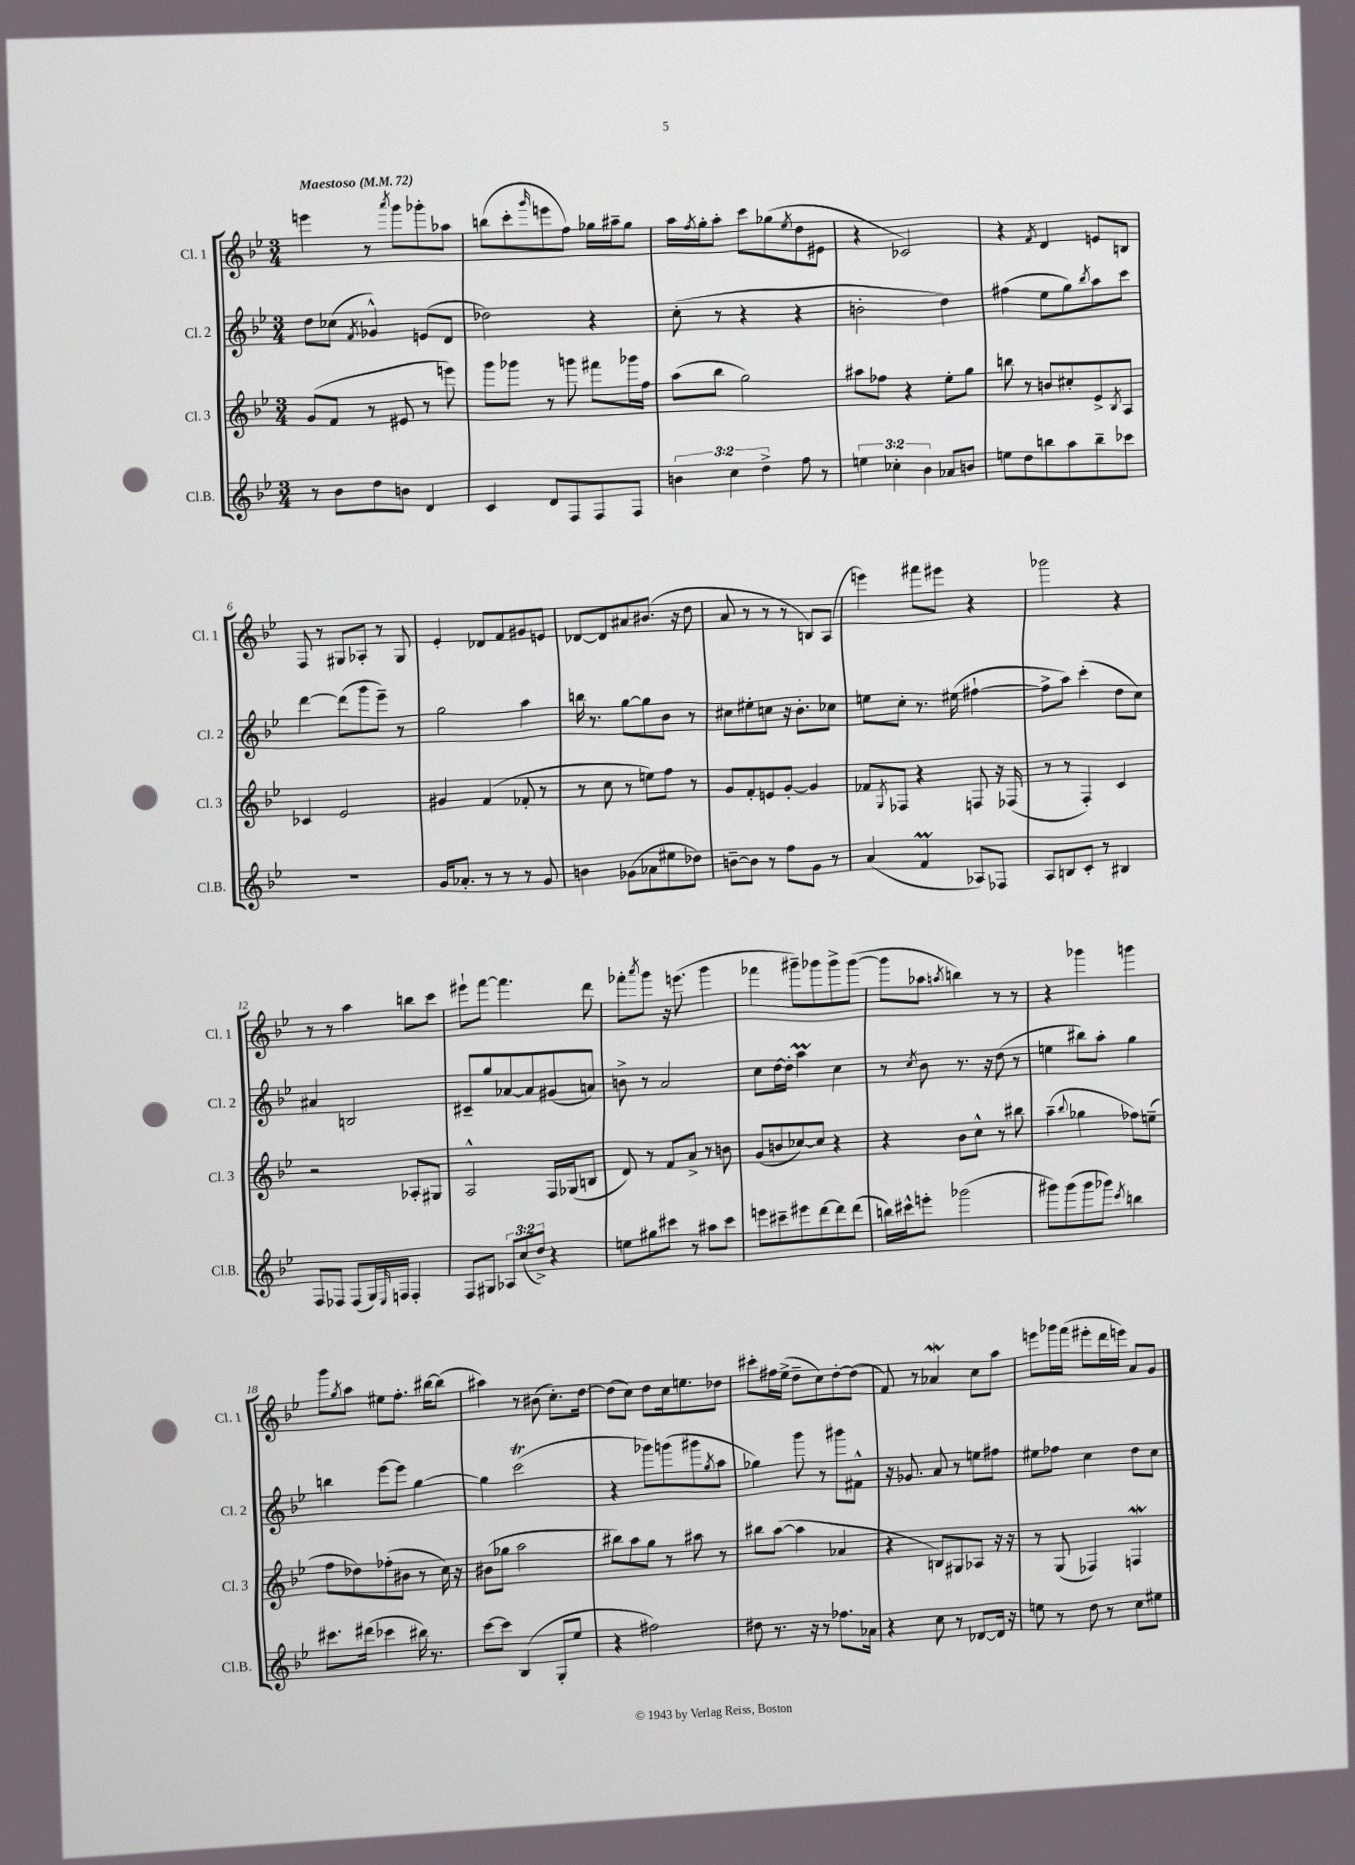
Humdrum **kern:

**kern	**kern	**kern	**kern
*staff4	*staff3	*staff2	*staff1
*clefG2	*clefG2	*clefG2	*clefG2
*k[b-e-]	*k[b-e-]	*k[b-e-]	*k[b-e-]
*M3/4	*M3/4	*M3/4	*M3/4
*MM72	*MM72	*MM72	*MM72
8r	(8g	8dd	4eee
8b-	8f	(8cc-	.
.	.	8qf	.
8dd	8r	4g-^^)	8r
.	.	.	8qaaa
8b	8e#	.	8ggg
4d	8r	(8e	8ggg-'
.	8eee)	8d	8aa-
=	=	=	=
4c	8ggg	2dd-)	(8bb
.	8ggg-	.	8ccc'
.	.	.	16qqggg
8d	8r	.	8eee
8F	8ggg	.	8ff)
8F	8fff#	4r	16gg-
.	.	.	16aa#~
8F	16ggg-	.	8gg-
.	16ff	.	.
=	=	=	=
6b	(8aa	(8cc'	16aa
.	.	.	8qff
.	.	.	16gg'
.	8bb-	8r	8aa'
6cc	.	.	.
.	2gg)	4r	8ccc
6dd^	.	.	.
.	.	.	(8gg-
.	.	.	8qee-
8ff	.	4r	8dd
8r	.	.	8e#
=	=	=	=
6ee	8aa#	2b'	4r
.	8ff-	.	.
6cc-'	.	.	.
.	4r	.	2c-)
6b-	.	.	.
8a-	8ee-'	4dd)	.
8b	8gg	.	.
=	=	=	=
8ee	8bb	(4ff#	4r
8dd	8r	.	.
.	.	.	8qf
8bb	8b	8ee-	4d
8aa	8cc#'	8gg)	.
.	.	8qbb-	.
8bb~	8e-^	8aa	8e
.	8qB-	.	.
8ccc-	8A	8ccc	8B
=	=	=	=
2.r	4c-	[4ddd	8F
.	.	.	8r
.	2e-	(8ddd]	8G#
.	.	8ggg	8A-'
.	.	8eee-~)	8r
.	.	8r	8G#
=	=	=	=
16g	4g#	2gg	4e-'
8.a-'	.	.	.
8r	(4f	.	8d-
8r	.	.	8f
8r	8f-'	4aa	8g#
8g	8r	.	8e
=	=	=	=
4b	8r	16bb	[8d-
.	.	8.r	.
.	8cc	.	8d-]
(8g-	8r	[8gg	8a#
8a-	8ee)	8gg]	(8.b#
8ee#	8ff	8b-	.
.	.	.	16r
8dd-)	8r	8r	8dd
=	=	=	=
[8b~	8g	8cc#	8a
8b]	8f'	8ee#'	8r
8r	8e	8cc	8r
8ff	[8g'	16r	8r
.	.	8.b-'	.
8g	4g]	.	8B)
8r	.	8cc-	(8A
=	=	=	=
(4a	8f-	8ee	4eee)
.	8qG	.	.
.	8F-	8cc'	.
4f	4r	8.r	8fff#
.	.	.	8eee#
.	.	(16ee#	.
8A-)	8F	[4ff#`	4r
8F-	16r	.	.
.	(16F-	.	.
=	=	=	=
8A	8r	8ff#^]	2ggg-
8B	8r	8aa)	.
8c'	4F')	(4ccc'	.
8r	.	.	.
4B#	4c	8dd	4r
.	.	8cc)	.
=	=	=	=
8F	2r	4a#	8r
8F-	.	.	8r
(8F-	.	2B	4aa
16G)	.	.	.
16qqE-	.	.	.
16F	.	.	.
4F'	8A-'	.	8bb
.	8G#	.	8ccc
=	=	=	=
8F	2A^^	8c#~	8eee#`
8G#	.	8gg	[8fff
12A-	.	[8a-	4.fff]
(12cc	.	.	.
.	.	8a-]	.
12dd^)	.	.	.
4r	16F	(8g#	.
.	(16G-	.	.
.	8B	8a)	8ddd
=	=	=	=
8ee	8d)	8b^	8fff-'
.	.	.	8qaaa
8gg#	8r	8r	8ggg
8ccc#	8f	2a	16r
.	.	.	(8.eee
8r	8a^	.	.
8aa#	8r	.	4ggg
8ccc#	8b	.	.
=	=	=	=
8eee	(8g	8cc	4fff-
8ccc#~	8b	[16dd	.
.	.	16dd']	.
8eee#	[8cc-)	4aa	8ggg#~)
[8ddd	8cc-]	.	8ggg-
8ddd]	4r	4cc	8ggg-^
(8ddd	.	.	([8ggg-
=	=	=	=
16bb)	4r	8r	8ggg-]
16ccc#^^	.	.	.
.	.	8qcc	.
8eee'	.	8b-	8aa-
.	.	.	8qaa
(2ggg-	8b-	8.r	4bb)
.	8cc^^	.	.
.	.	16r	.
.	8r	(8dd	8r
.	8bb#	8r	8r
=	=	=	=
8ggg#)	(4aa~	4ee	4r
(8ggg#	.	.	.
.	8qqbb-	.	.
8ggg#	4gg-	8bb#)	4ggg-
8ggg-)	.	8aa'	.
8qccc	.	.	.
4bb	8ff-)	4gg	4ggg
.	(8ee~	.	.
=	=	=	=
8.ccc#	8ff	4bb	8ggg
.	.	.	8qgg
.	8dd-)	.	8aa
(16ddd#	.	.	.
4ccc-	(8ff-'	[8eee-	8ee#
.	8b#	8eee-]	8.ff'
16bb#)	8r	[4gg	.
8.r	.	.	[16bb#
.	16cc)	.	(8bb#]
.	16r	.	.
=	=	=	=
[8ccc	(8b#	4gg]	4aa#)
8ccc]	8gg-	.	.
(4B-	2aa	(2ccc	8r
.	.	.	(8b#
8G'	.	.	8.cc')
8ee-	.	.	.
.	.	.	[16dd
=	=	=	=
4r	8bb#)	4r	(8dd]
.	8aa	.	8cc)
2ff#)	8gg	8ggg-)	8dd
.	8r	(8ggg	16cc
.	.	.	8.ee
.	8aa#	8ggg#	.
.	.	8qgg	.
.	8r	8aa	8dd-
=	=	=	=
8dd#	8bb#	4gg-)	8ccc#'
8.r	([8aa	.	16ff#
.	.	.	(16ee-^
.	4aa]	8ggg	8dd~
16r	.	.	.
8r	.	8r	8cc)
8.ff-	4a-	8ggg#	[8dd'
.	.	8f#^^	(8dd]
16a-	.	.	.
=	=	=	=
4r	4r	16r	8f)
.	.	8.g-	.
.	.	.	8r
8cc	8B)	8a	4a-
8r	8G#	8r	.
[8d-	8A-	8ee	8cc
16d-]	16r	8ff#	8aa
16r	16r	.	.
=	=	=	=
8ee	8r	8ee#	8eee
8r	(8G	8ff-	16ggg-
.	.	.	(16fff
8dd	4F-)	4cc	8eee#'
8r	.	.	16ddd
.	.	.	16eee)
8cc	4F	8dd	8a
8ee#	.	8cc	8g
==	==	==	==
*-	*-	*-	*-
